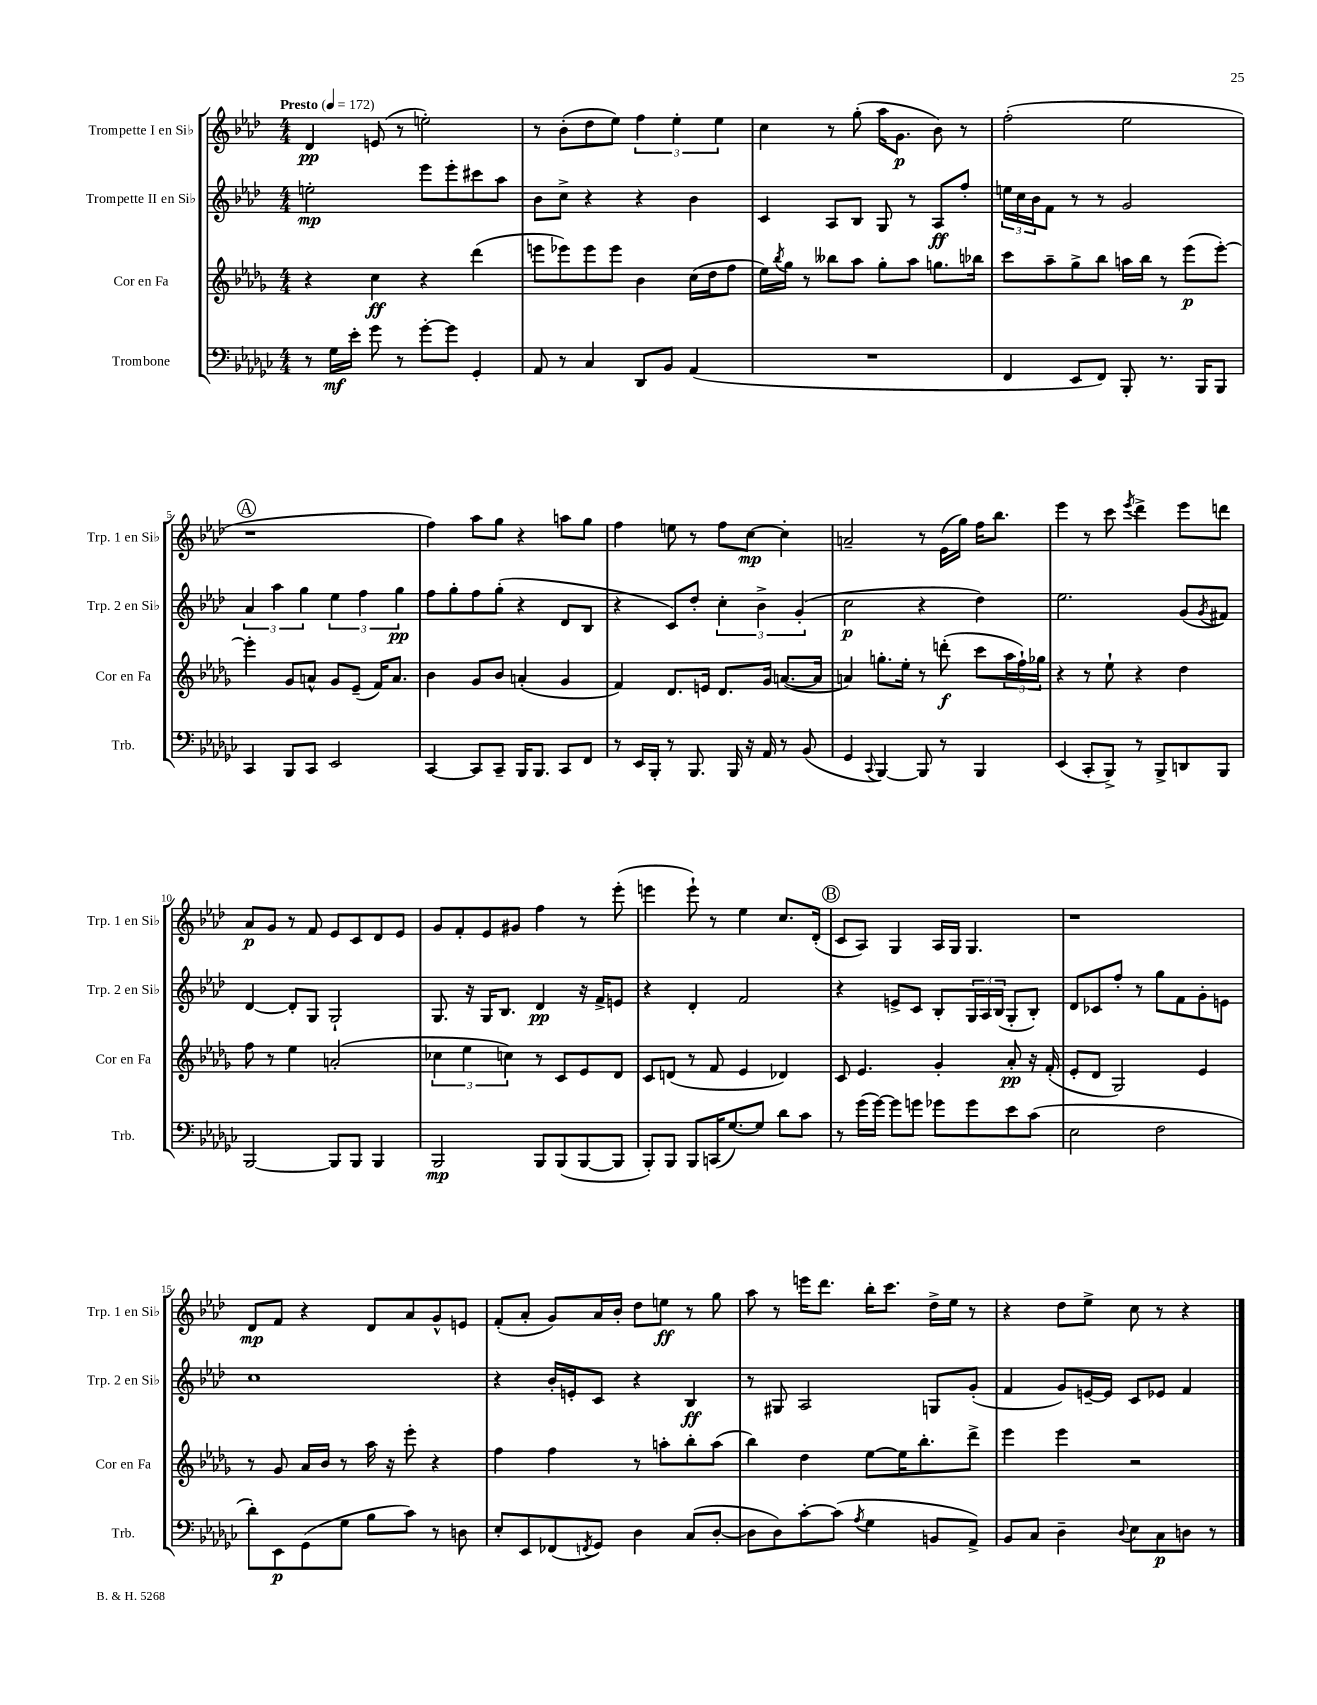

**kern	**kern	**kern	**kern
*staff4	*staff3	*staff2	*staff1
*clefF4	*clefG2	*clefG2	*clefG2
*k[b-e-a-d-g-c-]	*k[b-e-a-d-g-]	*k[b-e-a-d-]	*k[b-e-a-d-]
*M4/4	*M4/4	*M4/4	*M4/4
*MM172	*MM172	*MM172	*MM172
8r	4r	2ee'\	4d-/
16G-\LL	.	.	.
16e-'\JJ	.	.	.
8g-\	4cc\	.	(8e/
8r	.	.	8r
[8g-'\L	4r	8eee-\L	2ee'\)
8g-\]J	.	8eee-'\	.
4GG-'/	(4ddd-\	8ccc#\	.
.	.	8aa-\J	.
=	=	=	=
8AA-/	8eee\L	8b-\L	8r
8r	8eee-\)	8cc^\J	(8b-'\L
4C-/	8eee-\	4r	8dd-\
.	8eee-\J	.	8ee-\J)
8DD-/L	4b-\	4r	6ff\
8BB-/J	.	.	.
.	.	.	6ee-'\
(4AA-/	(16cc\LL	4b-\	.
.	16dd-\J	.	.
.	.	.	6ee-\
.	8ff\J	.	.
=	=	=	=
1r	16ee-\LL)	4c/	4cc\
.	8qbb-/	.	.
.	16gg-\JJ	.	.
.	8r	.	.
.	8bb--\L	8A-/L	8r
.	8aa-\J	8B-/J	(8gg'\
.	8gg-'\L	8G/	16aa-\LK
.	.	.	8.g\J
.	8aa-\J	8r	.
.	8.gg\L	8A-/L	8b-\)
.	.	8ff'/J	8r
.	16bb-\Jk	.	.
=	=	=	=
4FF/	8ccc\L	24ee\LL	(2ff'\
.	.	24cc\	.
.	.	24b-\J	.
.	8aa-~\	8f\J	.
8EE-/L	8gg-^\	8r	.
8FF/J)	8bb-\J	8r	.
8BBB-'/	16aa\LL	2g/	2ee-\
.	16bb-\JJ	.	.
8.r	8r	.	.
.	(8eee-\L	.	.
16BBB-/LK	.	.	.
8BBB-/J	[8eee-'\J)	.	.
=	=	=	=
4CC-/	4eee-'\]	6a-/	1r
.	.	6aa-\	.
8BBB-/L	8g-/L	.	.
.	.	6gg\	.
8CC-/J	8a^^/J	.	.
2EE-/	8g-/L	6ee-\	.
.	(8e-~/J	.	.
.	.	6ff\	.
.	16f/LK)	.	.
.	8.a/J	.	.
.	.	6gg\	.
=	=	=	=
[4CC-/	4b-\	8ff\L	4ff\)
.	.	8gg'\	.
8CC-/]L	8g-/L	8ff\	8aa-\L
8CC-~/J	8b-/J	(8gg'\J	8gg\J
16BBB-/LK	(4a'/	4r	4r
8.BBB-/J	.	.	.
8CC-/L	4g-/	8d-/L	8aa\L
8FF/J	.	8B-/J	8gg\J
=	=	=	=
8r	4f/)	4r	4ff\
16EE-/LL	.	.	.
16BBB-'/JJ	.	.	.
8r	8.d-/L	8c/L)	8ee\
8.BBB-/	.	8dd-'/J	8r
.	16e/Jk	.	.
.	8.d-/L	6cc'\	8ff\L
16BBB-/	.	.	.
16r	.	.	[8cc\J
.	.	6b-^\	.
16AA-/	16g-/Jk	.	.
8r	([8.a/L	.	4cc'\]
.	.	(6g'/	.
(8BB-/	.	.	.
.	16a/]Jk	.	.
=	=	=	=
4GG-/	4a/)	2cc\	2a~/
8qqCC-/	.	.	.
[4BBB-/)	8.gg'\L	.	.
.	16ee-'\Jk	.	.
8BBB-/]	8r	4r	8r
8r	(8ddd'\	.	(16e-\LL
.	.	.	16gg\JJ)
4BBB-/	8ccc\L	4dd-\)	16ff\LK
.	.	.	8.bb-\J
.	24aa-\L	.	.
.	24ff`\)	.	.
.	24gg-\JJ	.	.
=	=	=	=
(4EE-/	4r	2.ee-\	4eee-\
8CC-'/L	8r	.	8r
8BBB-^/J)	8ee-`\	.	8ccc\
.	.	.	8qeee-/
8r	4r	.	4ddd-^\
8BBB-^/L	.	.	.
8DD/	4dd-\	(8g/L	8eee-\L
.	.	8qg/	.
8BBB-/J	.	8f#/J)	8ddd\J
=	=	=	=
[2BBB-/	8ff\	[4d-/	8a-/L
.	8r	.	8g/J
.	4ee-\	8d-'/]L	8r
.	.	8G/J	8f/
8BBB-/]L	(2a'/	2G`/	8e-/L
8BBB-/J	.	.	8c/
4BBB-/	.	.	8d-/
.	.	.	8e-/J
=	=	=	=
2BBB-/	6cc-\	8.G/	8g/L
.	.	.	8f'/
.	6ee-\	.	.
.	.	16r	.
.	.	16G/LK	8e-/
.	.	8.B-/J	.
.	6cc\)	.	.
.	.	.	8g#/J
8BBB-/L	8r	4d-/	4ff\
(8BBB-/	8c/L	.	.
[8BBB-/	8e-/	16r	8r
.	.	16f^/LK	.
8BBB-/]J	8d-/J	8e/J	(8eee-'\
=	=	=	=
8BBB-'/L)	8c/L	4r	4eee\
8BBB-/J	(8d/J	.	.
8BBB-/L	8r	4d-'/	8eee`\)
(16CC/K	8f/	.	8r
[8.G-/)	.	.	.
.	4e-/	2f/	4ee-\
8G-/]J	.	.	.
8d-\L	4d-/)	.	8.cc/L
8c-\J	.	.	.
.	.	.	(16d-'/Jk
=	=	=	=
8r	8c/	4r	8c/L
(16g-\LL	4.e-/	.	8A-/J)
[16g-\JJ)	.	.	.
8g-\]L	.	8e^/L	4G/
8g\J	.	8c/J	.
8g-\L	4g-'/	8B-'/L	16A-/LL
.	.	.	16G/JJ
8g-\	.	24G/L	4.G/
.	.	24A-/	.
.	.	(24B-/JJ	.
8e-\	8a-'/	8G'/L	.
(8c-\J	16r	8B-'/J)	.
.	(16f'/	.	.
=	=	=	=
2E-\	8e-'/L	8d-/L	1r
.	8d-/J	8c-/	.
.	2G-/)	8ff'/J	.
.	.	8r	.
2F\	.	8gg\L	.
.	.	8f\	.
.	4e-/	8g'\	.
.	.	8e\J	.
=	=	=	=
8d-'\L)	8r	1cc	8d-/L
8EE-\	8g-/	.	8f/J
(8GG-\	16a-/LL	.	4r
.	16b-/JJ	.	.
8G-\J	8r	.	.
8B-\L	16aa-\	.	8d-/L
.	16r	.	.
8c-\J)	8eee-'\	.	8a-/
8r	4r	.	8g^^/
8D\	.	.	8e/J
=	=	=	=
8E-'/L	4ff\	4r	(8f'/L
8EE-/	.	.	8a-'/J
(8FF-/	4ff\	16b-'/LL	8g/L)
.	.	16e'/J	.
8qFF/	.	.	.
8GG-/J)	.	8c/J	16a-/L
.	.	.	16b-'/JJ
4D-\	8r	4r	8dd-\L
.	8aa'\L	.	8ee\J
(8C-/L	8bb-'\	4B-/	8r
[8D-'/J	(8aa\J	.	8gg\
=	=	=	=
8D-\]L	4bb-\)	8r	8aa-\
8D-\)	.	8G#/	8r
[8c-'\	4dd-\	2A-/	16eee\LK
.	.	.	8.ddd-\J
(8c-\]J	.	.	.
8qA-/	.	.	.
4G-\	[8ee-\L	.	16bb-'\LK
.	.	.	8.ccc\J
.	16ee-\]K	.	.
.	8.bb-'\	.	.
8BB/L	.	8G/L	16dd-^\LL
.	.	.	16ee-\JJ
8AA-^/J)	8ddd-^\J	(8g'/J	8r
=	=	=	=
8BB-/L	4eee-\	4f/	4r
8C-/J	.	.	.
4D-~\	4eee-\	8g/L)	8dd-\L
.	.	[16e~/L	8ee-^\J
.	.	16e/]JJ	.
8qqD-/	.	.	.
8E-\L	2r	8c/L	8cc\
8C-\	.	8e-/J	8r
8D\J	.	4f/	4r
8r	.	.	.
==	==	==	==
*-	*-	*-	*-
